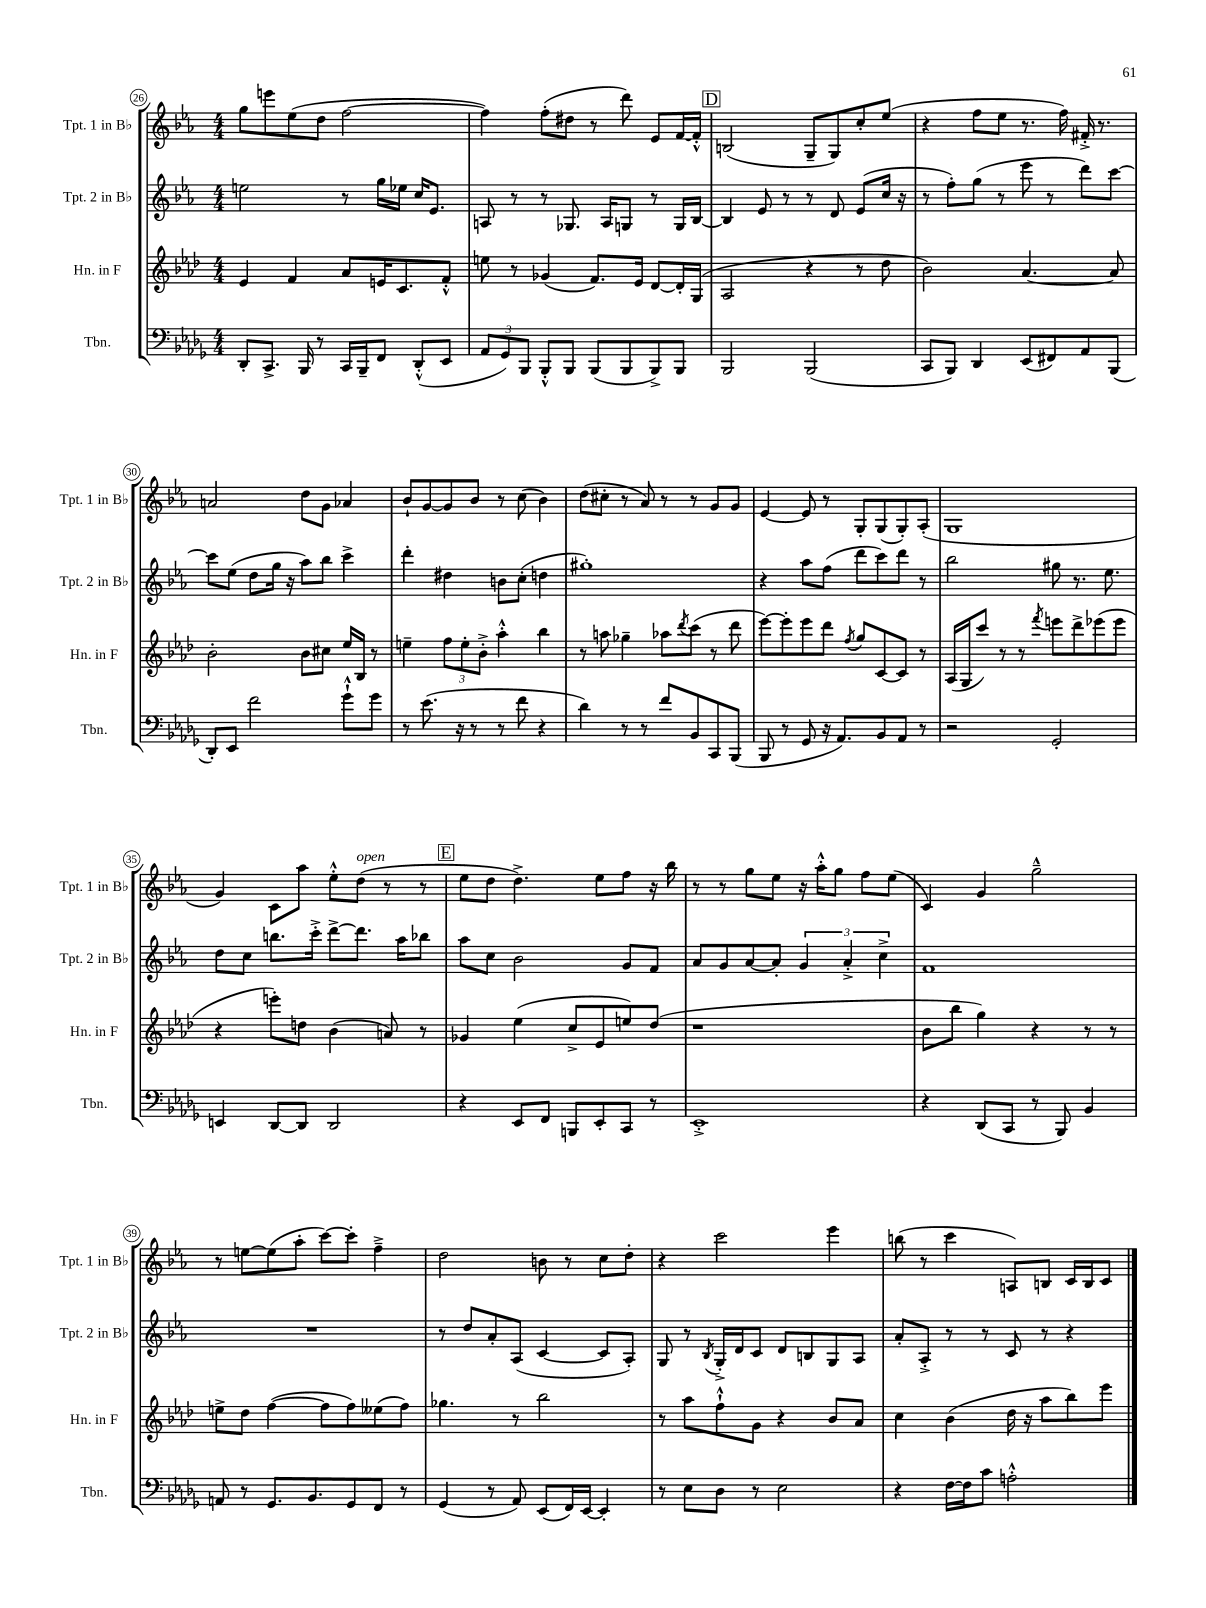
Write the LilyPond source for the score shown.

<<
\new StaffGroup <<
\new Staff = "s0" \with { instrumentName = "Tpt. 1 in Bb" shortInstrumentName = "Tpt. 1 in Bb" } {
    \clef treble \key ees \major \numericTimeSignature \time 4/4
    g''8 e'''8 ees''8( d''8 f''2~ |
    f''4) f''8-.( dis''8 r8 d'''8) ees'8 f'16~ f'16-.-^ |
    \mark \markup { \box "D" } b2( g8-- g8) c''8-. ees''8( |
    r4 f''8 ees''8 r8. f''16) fis'16-.-> r8. |
    a'2 d''8 g'8 aes'4 |
    bes'8-! g'8~ g'8 bes'8 r8 c''8( bes'4) |
    d''8( cis''8-. r8 aes'8) r8 r8 g'8 g'8 |
    ees'4~ ees'8 r8 g8-. g8( g8-.) aes8-.( |
    g1 |
    g'4) c'8 aes''8 ees''8-.-^ d''8^\markup { \italic "open" }( r8 r8 |
    \mark \markup { \box "E" } ees''8 d''8 d''4.->) ees''8 f''8 r16 bes''16 |
    r8 r8 g''8 ees''8 r16 aes''16-.-^ g''8 f''8 ees''8( |
    c'4) g'4 g''2---^ |
    r8 e''8~ e''8( aes''8-. c'''8~) c'''8-. f''4---> |
    d''2 b'8 r8 c''8 d''8-. |
    r4 c'''2 ees'''4 |
    b''8( r8 c'''4 a8) b8 c'16 b16 c'8 \bar "|." |
}
\new Staff = "s1" \with { instrumentName = "Tpt. 2 in Bb" shortInstrumentName = "Tpt. 2 in Bb" } {
    \clef treble \key ees \major \numericTimeSignature \time 4/4
    e''2 r8 g''16 ees''16 c''16 ees'8. |
    a8 r8 r8 ges8. a16 g8 r8 g16 bes16~ |
    \mark \markup { \box "D" } bes4 ees'8 r8 r8 d'8 ees'8( c''16 r16 |
    r8 f''8-.) g''8( r8 ees'''8 r8 d'''8) c'''8~ |
    c'''8 ees''8( d''8 g''16 r16 aes''8) bes''8 c'''4-> |
    d'''4-. dis''4 b'8 c''8-.( d''4 |
    gis''1-.) |
    r4 aes''8 f''8( d'''8 c'''8) d'''8 r8 |
    bes''2 gis''8 r8. ees''8. |
    d''8 c''8 b''8. c'''16-.-> d'''8~-> d'''8. aes''16 bes''8 |
    \mark \markup { \box "E" } aes''8 c''8 bes'2 g'8 f'8 |
    aes'8 g'8 aes'8~ aes'8-. \tuplet 3/2 { g'4 aes'4-.-> c''4-> } |
    f'1 |
    R1 |
    r8 d''8 aes'8-. aes8( c'4~ c'8 aes8-.) |
    g8 r8 \acciaccatura { bes8 } g16-.-> d'16 c'8 d'8 b8 g8 aes8 |
    aes'8-. aes8-.-> r8 r8 c'8 r8 r4 \bar "|." |
}
\new Staff = "s2" \with { instrumentName = "Hn. in F" shortInstrumentName = "Hn. in F" } {
    \clef treble \key aes \major \numericTimeSignature \time 4/4
    ees'4 f'4 aes'8 e'16 c'8. f'8-.-^ |
    e''8 r8 ges'4( f'8.) ees'16 des'8~ des'16-. g16( |
    \mark \markup { \box "D" } aes2 r4 r8 des''8 |
    bes'2) aes'4.~ aes'8 |
    bes'2-. bes'8 cis''8 ees''16 bes16 r8 |
    e''4-- \tuplet 3/2 { f''8 e''8-. bes'8-.-> } aes''4-.-^ bes''4 |
    r8 a''8 ges''4-- aes''8 \acciaccatura { des'''8 } c'''8( r8 des'''8 |
    ees'''8~) ees'''8-. ees'''8 des'''8 \acciaccatura { f''8 } g''8 c'8~ c'8 r8 |
    aes16( g16 c'''8) r8 r8 \acciaccatura { f'''8 } e'''8 des'''8-> ees'''8( ees'''8 |
    r4 e'''8-.) d''8 bes'4( a'8) r8 |
    \mark \markup { \box "E" } ges'4 ees''4( c''8-> ees'8 e''8) des''8( |
    r1 |
    bes'8 bes''8 g''4) r4 r8 r8 |
    e''8-> des''8 f''4~( f''8 f''8) eeses''8( f''8) |
    ges''4. r8 bes''2 |
    r8 aes''8 f''8-!-^ g'8 r4 bes'8 aes'8 |
    c''4 bes'4( des''16 r16 aes''8 bes''8) ees'''8 \bar "|." |
}
\new Staff = "s3" \with { instrumentName = "Tbn." shortInstrumentName = "Tbn." } {
    \clef bass \key des \major \numericTimeSignature \time 4/4
    des,8-. c,8.-> bes,,16 r8 c,16 bes,,16-- f,8 des,8-.-^( ees,8 |
    \tuplet 3/2 { aes,8 ges,8) bes,,8 } bes,,8-.-^ bes,,8 bes,,8( bes,,8 bes,,8->) bes,,8 |
    \mark \markup { \box "D" } bes,,2 bes,,2( |
    c,8 bes,,8) des,4 ees,8( fis,8) aes,8 bes,,8( |
    des,8-.) ees,8 f'2 ges'8-!-^ ges'8 |
    r8 ees'8.( r16 r8 r8 f'8 r4 |
    des'4) r8 r8 f'8 bes,8 c,8 bes,,8( |
    bes,,8 r8 ges,8 r16 aes,8.) bes,8 aes,8 r8 |
    r2 ges,2-. |
    e,4 des,8~ des,8 des,2 |
    \mark \markup { \box "E" } r4 ees,8 f,8 b,,8 ees,8-. c,8 r8 |
    ees,1-.-> |
    r4 des,8( c,8 r8 bes,,8) bes,4 |
    a,8 r8 ges,8. bes,8. ges,8 f,8 r8 |
    ges,4( r8 aes,8) ees,8( f,16) ees,16~ ees,4-. |
    r8 ees8 des8 r8 ees2 |
    r4 f16~ f16 c'8 a2-.-^ \bar "|." |
}
>>
>>
\layout { \context { \Score currentBarNumber = #26 \override BarNumber.stencil = #(make-stencil-circler 0.1 0.3 ly:text-interface::print) } }
